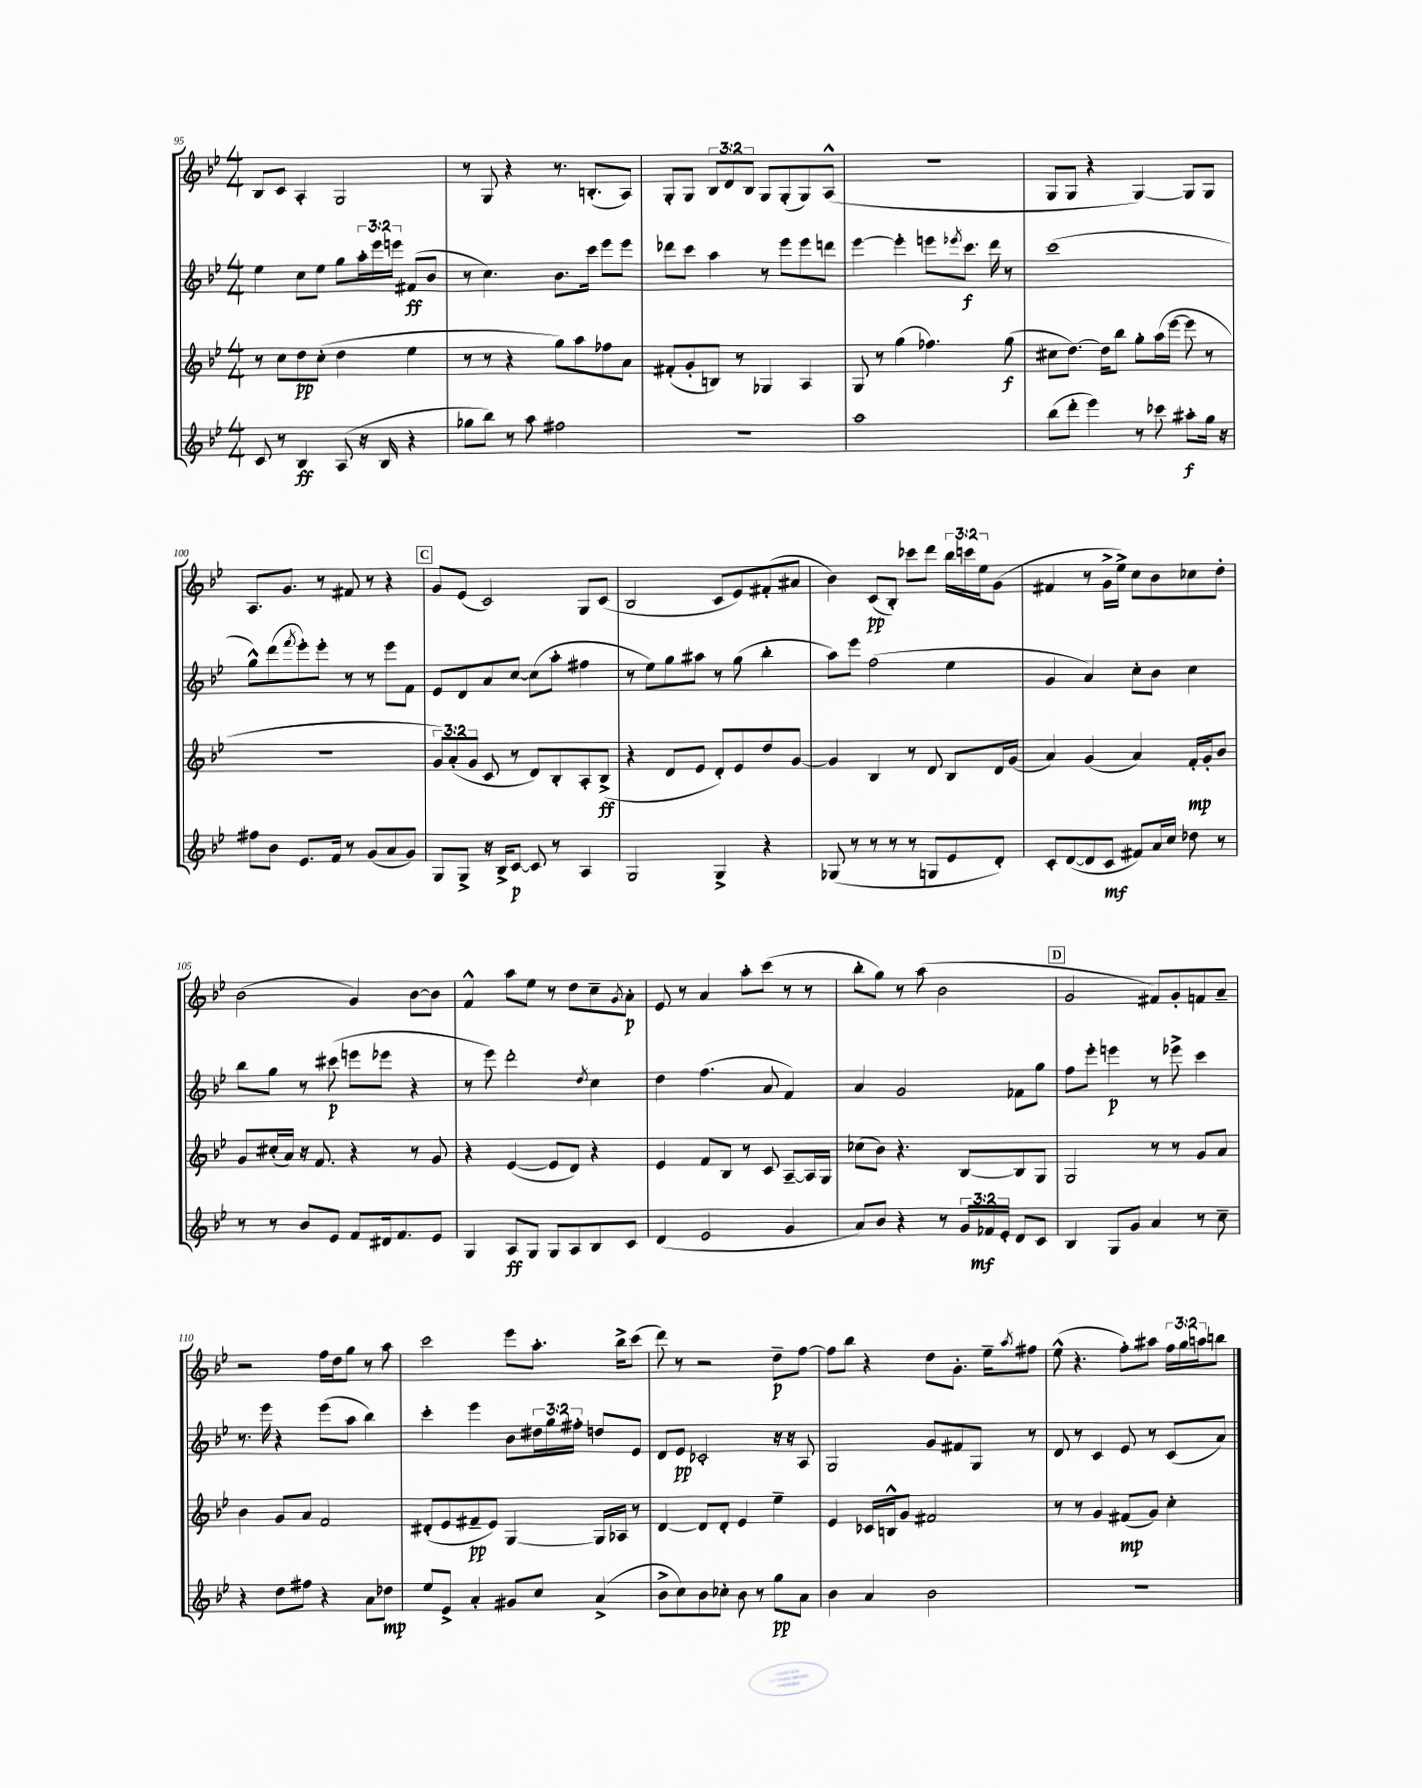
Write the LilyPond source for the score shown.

<<
\new StaffGroup <<
\new Staff = "s0" {
    \clef treble \key bes \major \numericTimeSignature \time 4/4 \override Staff.TupletNumber.text = #tuplet-number::calc-fraction-text
    bes8 c'8 a4-. g2 |
    r8 g8 r4 r8. b8.-.( a8) |
    g8-. g8 \tuplet 3/2 { bes8 d'8 bes8 } g8 g8-.( g8) a8-^( |
    R1 |
    g8 g8 r4 g4~) g8 g8 |
    a8. g'8. r8 fis'8 r8 r4 |
    \mark \markup { \box "C" } g'8 ees'8( c'2) g8 c'8( |
    bes2 c'8 ees'8) fis'8-.( ais'8 |
    bes'4) c'8\pp( bes8-.) ces'''8 d'''8 \tuplet 3/2 { bes''16 c'''16 ees''16 } g'8( |
    fis'4 r8 g'16-> ees''16->) c''8 bes'8 ces''8 d''8-. |
    bes'2( g'4) bes'8~ bes'8 |
    f'4-^ a''8 ees''8 r8 d''8 c''8-- \acciaccatura { g'8 } a'8-.\p |
    ees'8 r8 a'4 a''8-. c'''8( r8 r8 |
    bes''8-. g''8) r8 a''8( bes'2 |
    \mark \markup { \box "D" } g'2 fis'8) g'8-. f'8 a'8-- |
    r2 f''16 d''16 g''8 r8 a''8 |
    c'''2 ees'''8 a''8.-. bes''16-> c'''8( |
    d'''8) r8 r2 d''8--\p f''8~ |
    f''8 bes''8 r4 d''8 g'8.-. ees''16-- \acciaccatura { a''8 } fis''8 |
    ees''8-^( r4. f''8-.) ais''8 \tuplet 3/2 { f''16 g''16 a''16 } b''8 \bar "|." |
}
\new Staff = "s1" {
    \clef treble \key bes \major \numericTimeSignature \time 4/4 \override Staff.TupletNumber.text = #tuplet-number::calc-fraction-text
    ees''4 c''8 ees''8 g''8 \tuplet 3/2 { a''16-. ees'''16 e'''16 } fis'8\ff( bes'8 |
    r8 c''4.) bes'8. c'''16 ees'''8 ees'''8 |
    des'''8 c'''8 a''4 r8 ees'''8 ees'''8 d'''8 |
    ees'''4~ ees'''4-. e'''8 \acciaccatura { ees'''8 } c'''8.\f d'''16 r8 |
    c'''1( |
    g''8-^) d'''8( \acciaccatura { f'''8 } ees'''8-.) ees'''8-. r8 r8 ees'''8 f'8 |
    \mark \markup { \box "C" } ees'8 d'8 a'8 c''8~ c''8( a''8-. fis''4 |
    r8 ees''8) g''8 ais''8 r8 g''8( bes''4-. |
    a''8) ees'''8 f''2( ees''4 |
    g'4 a'4) c''8-. bes'8 c''4 |
    bes''8 g''8 r8 cis'''8\p( e'''8 ees'''8 r4 |
    r8 ees'''8) d'''2-. \acciaccatura { d''8 } c''4 |
    d''4 f''4.( a'8 f'4) |
    a'4 g'2 fes'8 g''8 |
    \mark \markup { \box "D" } f''8 ees'''8-. e'''4\p r8 ees'''8-> c'''4 |
    r8. ees'''16 r4 ees'''8( a''8 bes''4) |
    c'''4-. ees'''4 bes'8 \tuplet 3/2 { dis''16 g''16 fis''16-. } d''8 ees'8 |
    d'8 ees'8\pp ces'2-. r16 r16 a8 |
    g2 g'8 fis'8 g8 r8 |
    d'8 r8 c'4 ees'8 r8 c'8( a'8) \bar "|." |
}
\new Staff = "s2" {
    \clef treble \key bes \major \numericTimeSignature \time 4/4 \override Staff.TupletNumber.text = #tuplet-number::calc-fraction-text
    r8 c''8 d''8\pp c''8-.( d''4 ees''4 |
    r8 r8 r4 g''8) a''8 fes''8 a'8 |
    fis'8-.( g'8-. b8) r8 ges4 a4 |
    g8 r8 g''4( fes''4.) g''8\f( |
    cis''8 d''8.~) d''16 bes''8 g''8-. a''16( ees'''16~ ees'''8 r8 |
    R1 |
    \mark \markup { \box "C" } \tuplet 3/2 { g'8) a'8-.( g'8 } c'8 r8 d'8) bes8-. a8-. bes8->\ff( |
    r4 d'8 ees'8 d'8-.) ees'8 d''8 g'8~ |
    g'4 bes4 r8 d'8 bes8 d'16 g'16( |
    a'4) g'4( a'4) f'16-.\mp g'16-. bes'8 |
    g'8 cis''16-.( a'16) r16 f'8. r4 r8 g'8 |
    r4 ees'4~( ees'8 d'8) r4 |
    ees'4 f'8 bes8 r8 c'8 a8~-- a16 g16 |
    ces''8( bes'8) r4. bes8~ bes8 g8 |
    \mark \markup { \box "D" } g2 r8 r8 g'8 a'8 |
    bes'4 g'8 a'8 f'2 |
    dis'8-.( ees'8 fis'8--\pp ees'8) g4~ g16 aes16 r8 |
    d'4~ d'8 d'8-. ees'4 ees''4-- |
    ees'4 ces'16 b16-^ g'8 fis'2 |
    r8 r8 g'4 fis'8\mp( g'8) c''4-. \bar "|." |
}
\new Staff = "s3" {
    \clef treble \key bes \major \numericTimeSignature \time 4/4 \override Staff.TupletNumber.text = #tuplet-number::calc-fraction-text
    c'8 r8 bes4\ff a8( r16 bes16 r4 |
    ges''8 bes''8) r8 a''8 fis''2 |
    r1 |
    a''1 |
    bes''8( d'''8-. ees'''4) r8 ces'''8 ais''8-.\f g''16 r16 |
    fis''8 bes'8 ees'8. f'16 r8 g'8( a'8 g'8) |
    \mark \markup { \box "C" } g8 g8-> r16 bes16-> c'8~\p c'8 r8 a4 |
    g2 g4-> r4 |
    ges8( r8 r8 r8 r8 g8 ees'8 d'8-.) |
    c'8-. d'8~( d'8 c'8\mf fis'8) a'16 c''16 des''8 r8 |
    r8 r8 bes'8 ees'8 f'8 dis'16 f'8. ees'8 |
    g4 a8\ff g8 g8 a8 bes8 c'8 |
    d'4( ees'2 g'4 |
    a'8) bes'8 r4 r8 \tuplet 3/2 { g'16 fes'16\mf ees'16-. } d'8 c'8 |
    \mark \markup { \box "D" } bes4 g8 g'8 a'4 r8 c''8-- |
    r4 d''8 fis''8 r4 a'8 des''8\mp |
    ees''8 ees'8-> a'4-. gis'8 c''8 a'4->( |
    bes'8-> c''8) bes'8 ces''8-. bes'8 r8 g''8\pp a'8 |
    bes'4 a'4 bes'2 |
    R1 \bar "|." |
}
>>
>>
\layout { \context { \Score currentBarNumber = #95 } }
